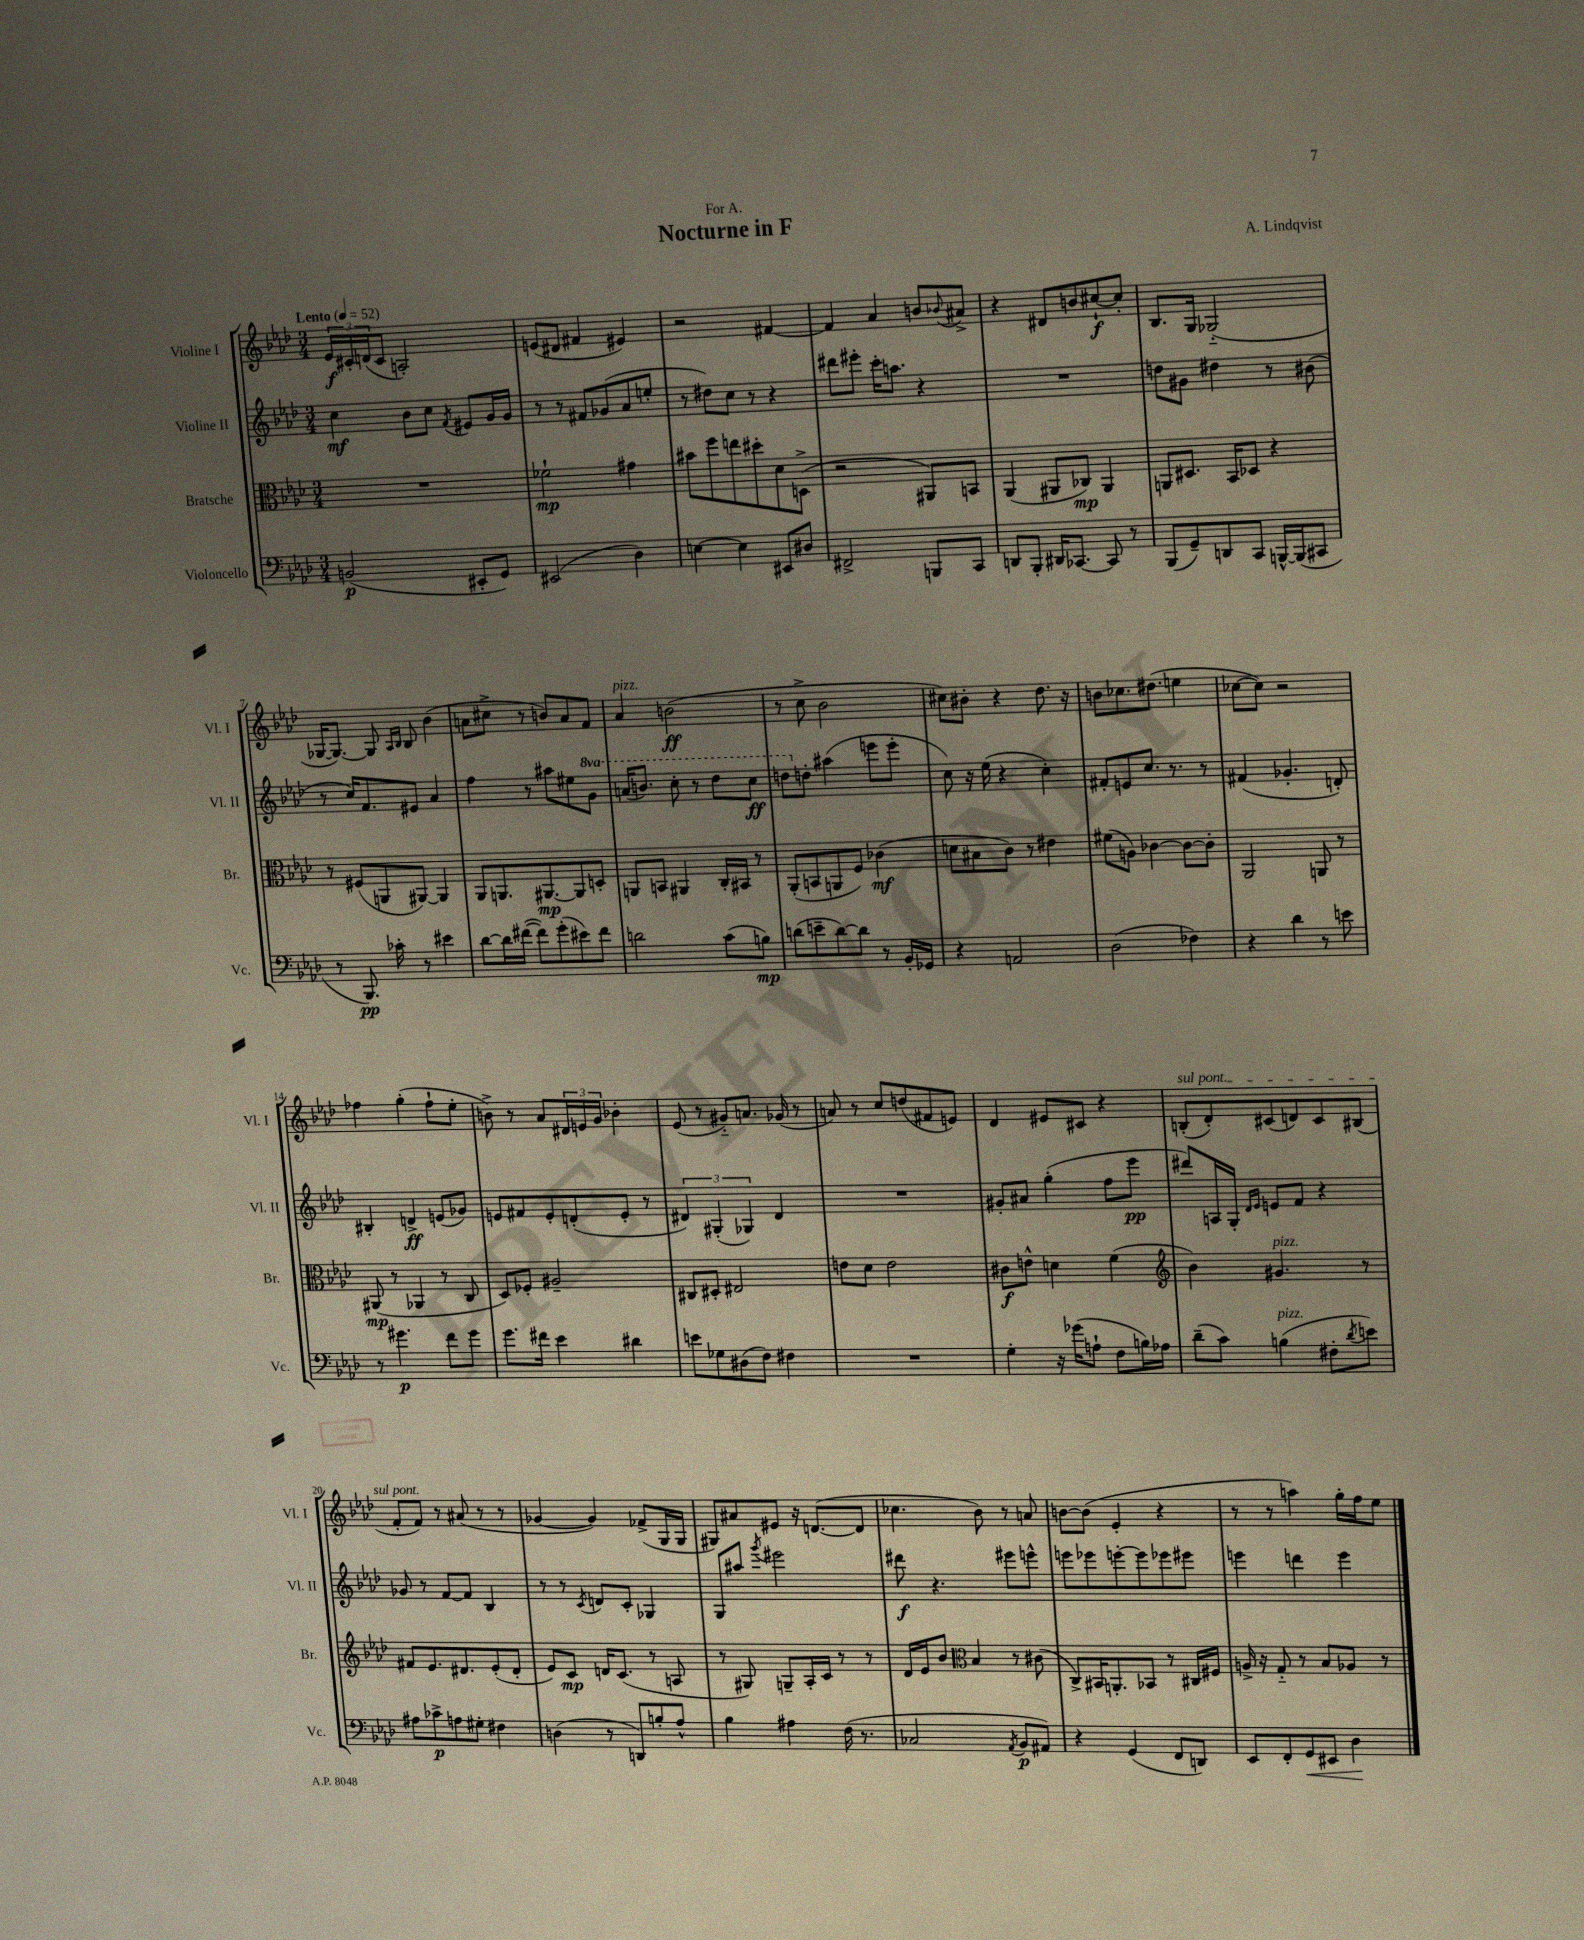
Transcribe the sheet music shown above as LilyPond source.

\header { title = "Nocturne in F" composer = "A. Lindqvist" dedication = "For A." }
<<
\new StaffGroup <<
\new Staff = "s0" \with { instrumentName = "Violine I" shortInstrumentName = "Vl. I" } {
    \clef treble \key aes \major \numericTimeSignature \time 3/4 \tempo "Lento" 4 = 52
    \tuplet 3/2 { ees'16\f cis'16-. d'16( } cis'8 a2-.) |
    e'8( dis'8 fis'4 eis'4) |
    r2 fis'4~ |
    fis'4 aes'4 b'8 \appoggiatura { bes'8 } ais'8-> |
    r4 dis'8 b'8 cis''8~-!\f cis''8-. |
    bes8. g16 ges2-_( |
    ges16~ ges8.~) ges8 \grace { aes16 bes16 } bes8 bes'4( |
    a'8 cis''8-> r8 b'8) a'8 f'8 |
    aes'4^\markup { \italic "pizz." } b'2\ff( |
    r8 c''8-> bes'2 |
    cis''8) bis'8-. r4 des''8. r16 |
    b'8 ces''8. dis''8.( e''4 |
    ces''8~ ces''8) r2 |
    fes''4 g''4-.( fes''8-! ees''8-. |
    b'8->) r8 aes'8 \tuplet 3/2 { dis'16 e'16 g'16 } bes'4-. |
    ees'8( r8 gis'8-_) a'8. ges'16( r8 |
    a'8) r8 c''8 d''8( fis'8 e'8) |
    des'4 eis'8 cis'8 r4 |
    \once \override TextSpanner.bound-details.left.text = \markup { \italic "sul pont." } b8-.\startTextSpan( des'8-.) cis'8( d'8) cis'8 bis8( |
    f'8-. f'8\stopTextSpan) r8 ais'8( r8 r8 |
    ges'4~ ges'4) fes'8->( g16 g16 |
    gis8) ais'8 eis'8 r16 d'8.~( d'8 |
    ces''4. bes'8) r8 a'8 |
    b'8~ b'8( ees'4-. r4 |
    r8 r8 a''4) g''16-. f''16 ees''8 \bar "|." |
}
\new Staff = "s1" \with { instrumentName = "Violine II" shortInstrumentName = "Vl. II" } {
    \clef treble \key aes \major \numericTimeSignature \time 3/4 \set Staff.ottavationMarkups = #ottavation-simple-ordinals
    c''4\mf bes'8 c''8 \acciaccatura { f'8 } eis'8 g'16 g'16 |
    r8 r8 fis'8 ges'8( aes'8 e''8-. |
    r8 dis''8) c''8 r8 r4 |
    dis'''8 eis'''8-. c'''16-. a''8. r4 |
    R2. |
    d''8 gis'8 dis''4 r8 bis'8( |
    r8 c''16) f'8. eis'8 aes'4 |
    f''4 r8 ais''8 eis''8 \ottava #1 g''8 |
    a''16( b''8.) c'''8-. r8 des'''8 c'''8\ff |
    d'''8 \ottava #0 d''8-. ais''4( e'''8 e'''8-. |
    c''8) r16 ees''16( r4 c''4-.) |
    fis'8-. e'8 c''8. r8. r8 |
    fis'4( ges'4.-. d'8-.) |
    bis4-. d'4->\ff e'8( ges'8) |
    e'8 fis'8 e'8-. d'8-.( e'8-. r8 |
    \tuplet 3/2 { dis'4) gis4-.( ges4) } dis'4 |
    R2. |
    gis'8-. ais'8 g''4-.( f''8 ees'''8\pp |
    dis'''8) a16 g16-. \grace { des'16 ees'16 } e'8 f'8 r4 |
    ges'8 r8 f'8~ f'8 bes4 |
    r8 r8 \acciaccatura { c'8 } d'8 c'8-. ges4 |
    g8 ais''8 \acciaccatura { g'''8 } eis'''2 |
    dis'''8\f r4. eis'''8 e'''8-^ |
    e'''8 ees'''8 e'''8~-. e'''8 ees'''8 eis'''8 |
    e'''4 d'''4 e'''4 \bar "|." |
}
\new Staff = "s2" \with { instrumentName = "Bratsche" shortInstrumentName = "Br." } {
    \clef alto \key aes \major \numericTimeSignature \time 3/4
    R2. |
    fes'2-!\mp gis'4 |
    bis'8 f''8 e''8 dis''8-. des'8 d8->( |
    r2 ais,8) b,8 |
    aes,4( ais,8 ces8\mp) ais,4 |
    a,8 dis8. bes,16 des8 r4 |
    r8 fis8( a,8 ais,8~) ais,4 |
    aes,8 a,8. ais,8.~\mp ais,8 d8-. |
    a,8 b,8 ais,4 c16-. bis,16 r8 |
    aes,8-.( b,8 a,8 f8) ces'4\mf( |
    d'8 bis8 c'8) r8 eis'4 |
    fis'8( a8) ces'4~ ces'8~ ces'8-. |
    aes,2 a,8 r8 |
    ais,8\mp( r8 aes,4 r8 c8 |
    des8) fes8-. ais2-- |
    cis8 dis8-. eis2 |
    e'8 des'8 e'2 |
    cis'8\f e'8-^ d'4 f'4( |
    \clef treble bes'4) gis'4.^\markup { \italic "pizz." } r8 |
    fis'8 ees'8. dis'8. ees'8-.( dis'8-. |
    ees'8) c'8\mp d'16 c'8.( r8 a8 |
    r8 gis8) g8-- aes16-. c'16 r8 r8 |
    des'16 ees'16 bes'8 \clef alto bes4 r8 cis'8( |
    c8->) bis,16 a,8.-. bes,8 r8 cis16 fis16 |
    a16-> r16 g8-_ r8 bes8 aes8 r8 \bar "|." |
}
\new Staff = "s3" \with { instrumentName = "Violoncello" shortInstrumentName = "Vc." } {
    \clef bass \key aes \major \numericTimeSignature \time 3/4
    b,2\p( eis,8-. g,8) |
    eis,2( des4) |
    e4~ e4 eis,8 dis8 |
    fis,2-> b,,8 c,8 |
    d,8 bes,,8-. dis,16 ces,8.~ ces,8 r8 |
    bes,,8( g,8--) d,8 c,8 b,,16~-^ b,,16( cis,8 |
    r8 bes,,8.\pp) ces'16-. r8 eis'4 |
    des'8~ des'16 fis'16~( fis'8) g'8-.( eis'8) fis'8 |
    d'2 c'8( b8\mp) |
    d'8( e'8-- d'8~) d'8 r8 bes,16-. ges,16 |
    r4 a,2 |
    des2( fes4) |
    r4 des'4 r8 e'8 |
    r8 gis'4.\p f'8 gis'8 |
    g'8. fis'16 ees'4 dis'4 |
    e'8 ges8 dis8( f8) fis4 |
    R2. |
    g4-. r16 ges'16( a8-! f8 b16) aes16 |
    des'8--( c'8) b4^\markup { \italic "pizz." }( fis8-. \acciaccatura { des'8 } e'8) |
    ais8 ces'8->\p a8 gis8-. fis4 |
    d4( r8 d,8) b8-. aes8-^ |
    bes4 ais4 f16( r8. |
    ces2 \acciaccatura { aes,8 } bes,8\p ais,8) |
    r4 g,4( f,8 d,8) |
    ees,8 f,8-. g,8\< eis,8 des4\! \bar "|." |
}
>>
>>
